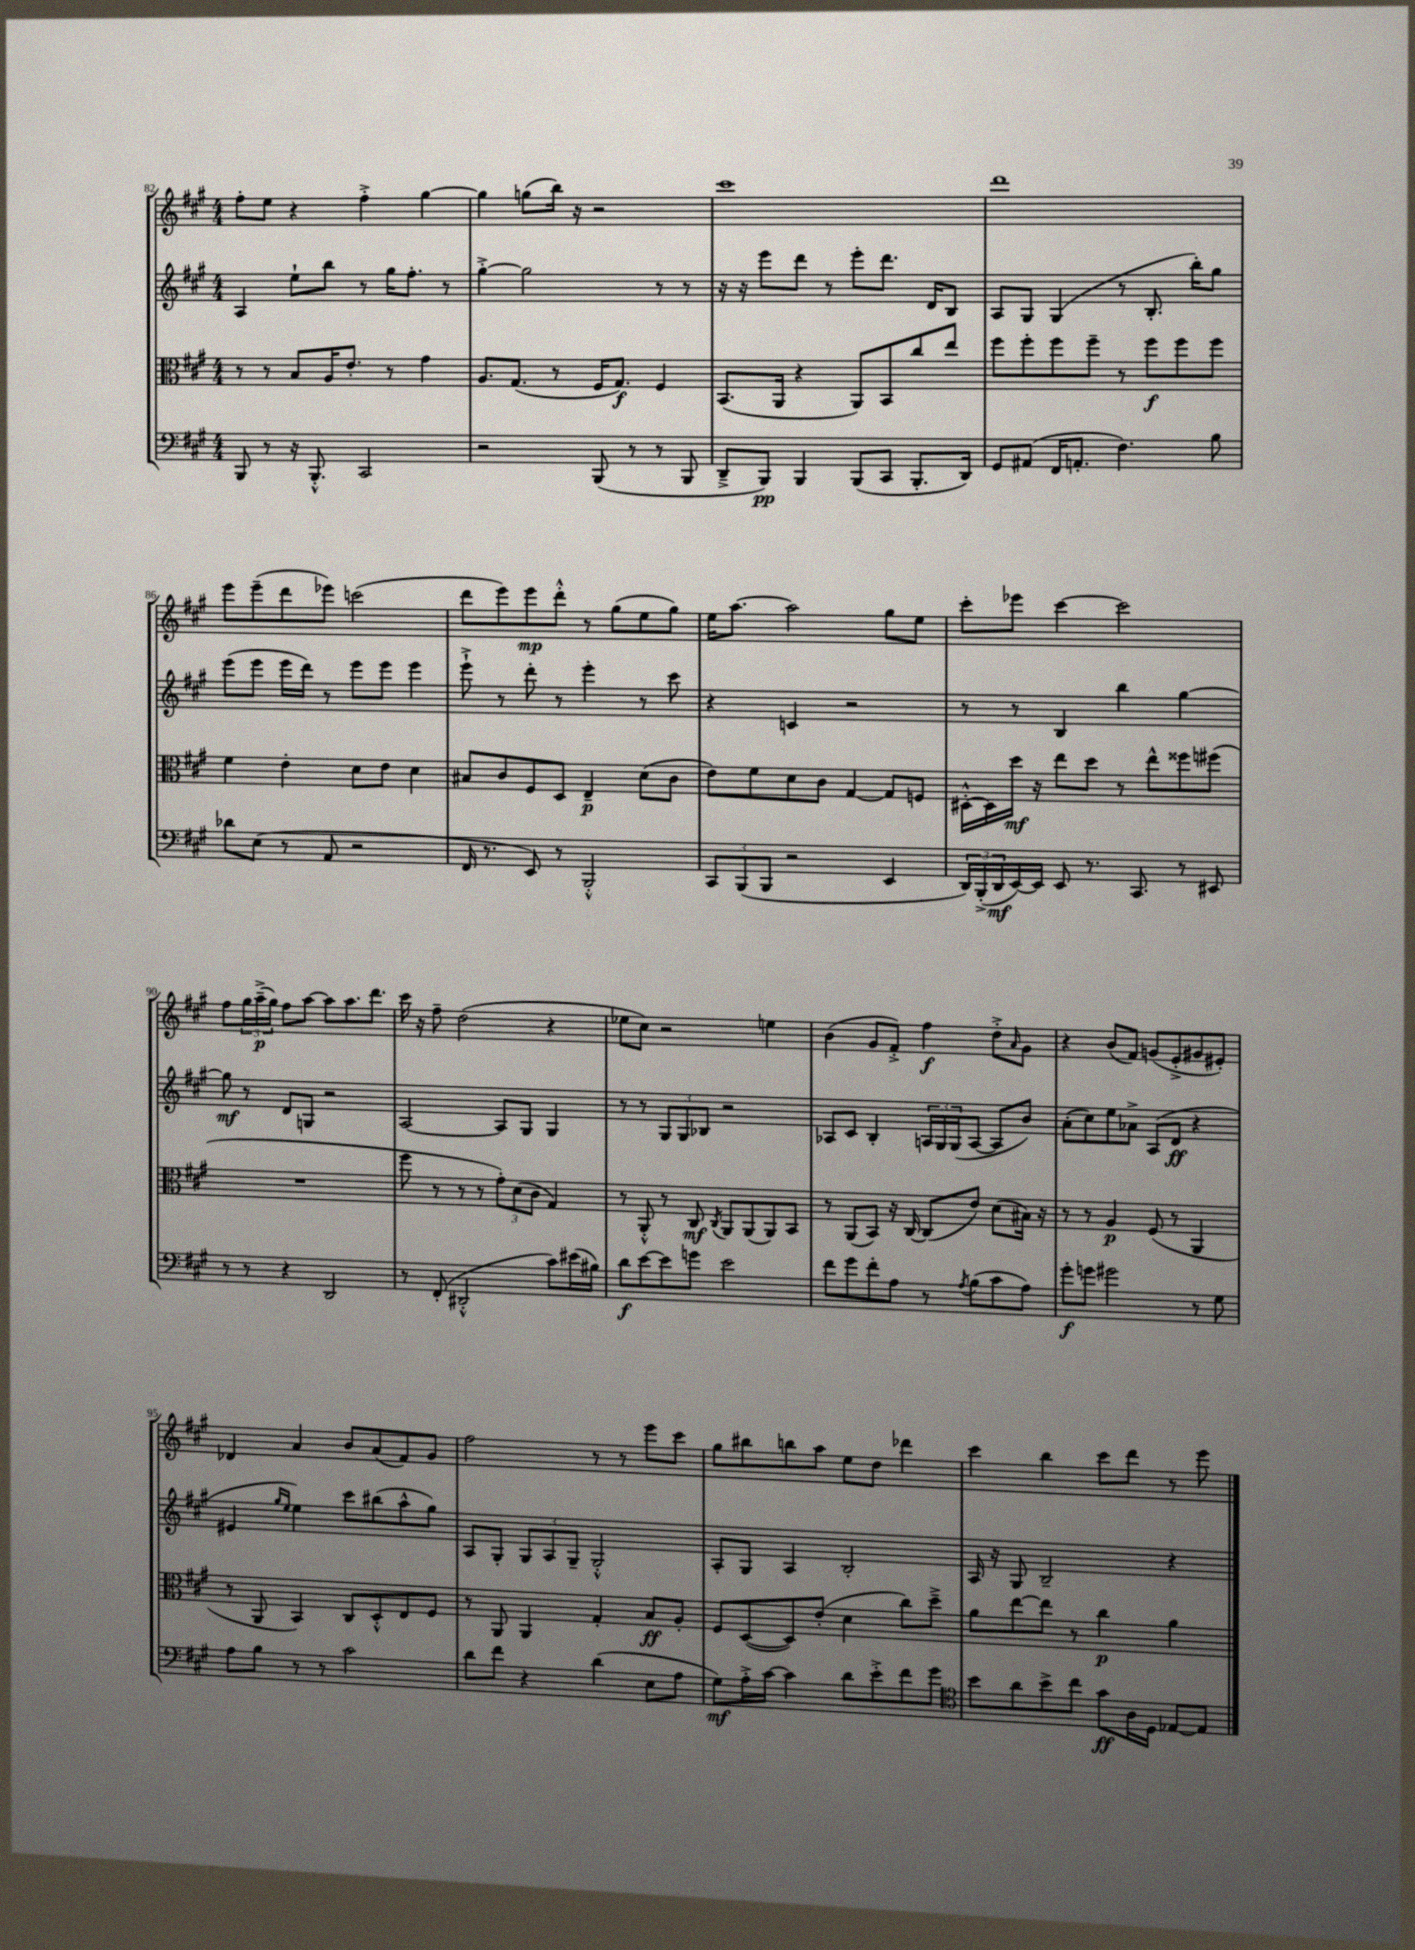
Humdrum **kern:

**kern	**kern	**kern	**kern
*staff4	*staff3	*staff2	*staff1
*clefF4	*clefC3	*clefG2	*clefG2
*k[f#c#g#]	*k[f#c#g#]	*k[f#c#g#]	*k[f#c#g#]
*M4/4	*M4/4	*M4/4	*M4/4
8BBB	8r	4A	8ff#'
8r	8r	.	8ee
16r	8B	8ee`	4r
8.BBB'^^	.	.	.
.	16A	8bb	.
.	8.e'	.	.
2CC#	.	8r	4ff#'^
.	8r	16gg#	.
.	.	8.ff#'	.
.	4g#	.	[4gg#
.	.	8r	.
=	=	=	=
2r	8.A	[4gg#'^	4gg#]
.	(8.G#	.	.
.	.	2gg#]	(8gg
.	8r	.	16bb)
.	.	.	16r
(8BBB	16F#	.	2r
.	8.G#)	.	.
8r	.	.	.
8r	4F#	8r	.
8BBB	.	8r	.
=	=	=	=
8DD~^	(8.BB	16r	1ccc#
.	.	16r	.
8BBB)	.	8eee	.
.	16AA	.	.
4BBB	4r	8ddd	.
.	.	8r	.
(8BBB	8AA)	8eee'	.
8CC#	8BB	8.ddd	.
8.BBB'	8cc#	.	.
.	.	16d	.
.	8ee	8B	.
16DD)	.	.	.
=	=	=	=
8GG#	8ff#	8A	1ddd
(8AA#	8ff#'	8G#	.
16FF#	8ff#	(4G#	.
8.AA'	.	.	.
.	8ff#~	.	.
4.F#)	8r	8r	.
.	8ff#	8.B'	.
.	8ff#	.	.
.	.	16bb')	.
8B	8ff#	8gg#	.
=	=	=	=
8d-	4f#	(8eee	8eee
(8E	.	8eee	(8eee~
8r	4e'	16eee	8ddd
.	.	16ddd)	.
8AA	.	8r	8eee-)
2r	8d	8eee	(2ccc
.	8e	8eee	.
.	4d	4eee	.
=	=	=	=
16FF#	8B#	8eee`^	8ddd
8.r	.	.	.
.	8c#	8r	8eee)
8EE)	8F#	8ddd'	8eee
8r	8D	8r	8ddd'^^
2BBB'^^	4E~	4eee'	8r
.	.	.	(8gg#
.	(8d	8r	8ee
.	8c#	8ccc#	8gg#)
=	=	=	=
12CC#	8e)	4r	16ee
.	.	.	[8.aa
(12BBB	.	.	.
.	8f#	.	.
12BBB	.	.	.
2r	8d	4c	2aa]
.	8c#	.	.
.	[4G#	2r	.
4EE	8G#]	.	8gg#
.	8F	.	8ee
=	=	=	=
24DD)	[16D#'^^	8r	8ccc#'
(24BBB'^	.	.	.
.	16D#]	.	.
24DD	.	.	.
[16EE)	16dd	8r	8eee-
16EE]	16r	.	.
8EE	8ee	4B	[4ccc#
8.r	8dd	.	.
.	8r	4bb	2ccc#]
8.CC#	.	.	.
.	8ee^^	.	.
8r	8ff##	[4gg#	.
8EE#	(8ff#	.	.
=	=	=	=
8r	1r	8gg#]	8ff#
8r	.	8r	24gg#
.	.	.	(24aa~^
.	.	.	24gg#)
4r	.	8d	8ff#
.	.	8G	[8aa
2DD	.	2r	8aa]
.	.	.	8.aa
.	.	.	8.ddd
=	=	=	=
8r	8ff#	[2A	16ccc#
.	.	.	16r
(8FF#'	8r	.	8ff#~
2DD#'^^	8r	.	(2dd
.	8r	.	.
.	12g#')	8A]	.
.	(12d	.	.
.	.	8G#	.
.	12c#	.	.
8c#)	4G#)	4G#	4r
(16e#	.	.	.
16B#)	.	.	.
=	=	=	=
8d	8r	8r	8ee-
[8e	8AA'^^	8r	8cc#)
8e]	8r	12G#	2r
.	.	12G#	.
8g	8C#	.	.
.	.	12B-	.
.	8qC#	.	.
2e	8AA	2r	.
.	(8AA	.	.
.	8AA)	.	4ee
.	8BB	.	.
=	=	=	=
8f#	8r	8A-	(4b
8g#	(8AA	8c#	.
8f#'	8BB)	4B'	8g#
8A	16r	.	8f#'^)
.	[16C#	.	.
8r	(8C#]	24A	4ff#
.	.	24G#	.
.	.	(24G#	.
8qA	.	.	.
(8B	8e)	[8A	.
8c#	(8d	8A]	8dd'^
.	.	.	16qqa
8A)	16B#)	8b)	8g#
.	16r	.	.
=	=	=	=
8g#'	8r	(8a'	4r
8g	8r	8cc#)	.
2g#	4A	8ee	(8b
.	.	8a-^	8f#)
.	(8F#	(8A	(8g
.	8r	8d	8e'^
8r	4AA	4r	8g#
8G#	.	.	8e#')
=	=	=	=
8A	8r	4e#	4d-
8B	8AA	.	.
.	.	16qqgg#	.
.	.	16qqee	.
8r	4BB)	4ee)	4a
8r	.	.	.
2c#	8C#	8ccc#	8b
.	8D'^^	(8bb#	(8a
.	8E	8aa^^	8f#)
.	8F#	8gg#)	8g#
=	=	=	=
8d	8r	8A	2ff#
8f#	8AA	8G#'	.
4r	4AA	12G#	.
.	.	12A	.
.	.	12G#~	.
(4d	4G#'	2G#'^^	8r
.	.	.	8r
8E	8B	.	8eee
8A	8A'	.	8ccc#
=	=	=	=
8G#)	8F#	8A'	8gg#
16A'^	([8D	8G#	8bb#
[16c#	.	.	.
4c#]	8D])	4A	8bb
.	(8e'	.	8aa
8d	4d	2B'	8ee
8e'^	.	.	8dd
8f#	8cc#)	.	4ddd-
8g#	8dd~^	.	.
=	=	=	=
*clefC4	*	*	*
8b	8a	16A	4ccc#
.	.	16r	.
8a	[8ee	8G#	.
8b^	8ee]	2B~	4bb
8cc#	8r	.	.
8g#	4cc#	.	8ccc#
16A	.	.	8ddd
16D	.	.	.
[8E-	4a	4r	8r
8E-]	.	.	8eee
==	==	==	==
*-	*-	*-	*-
